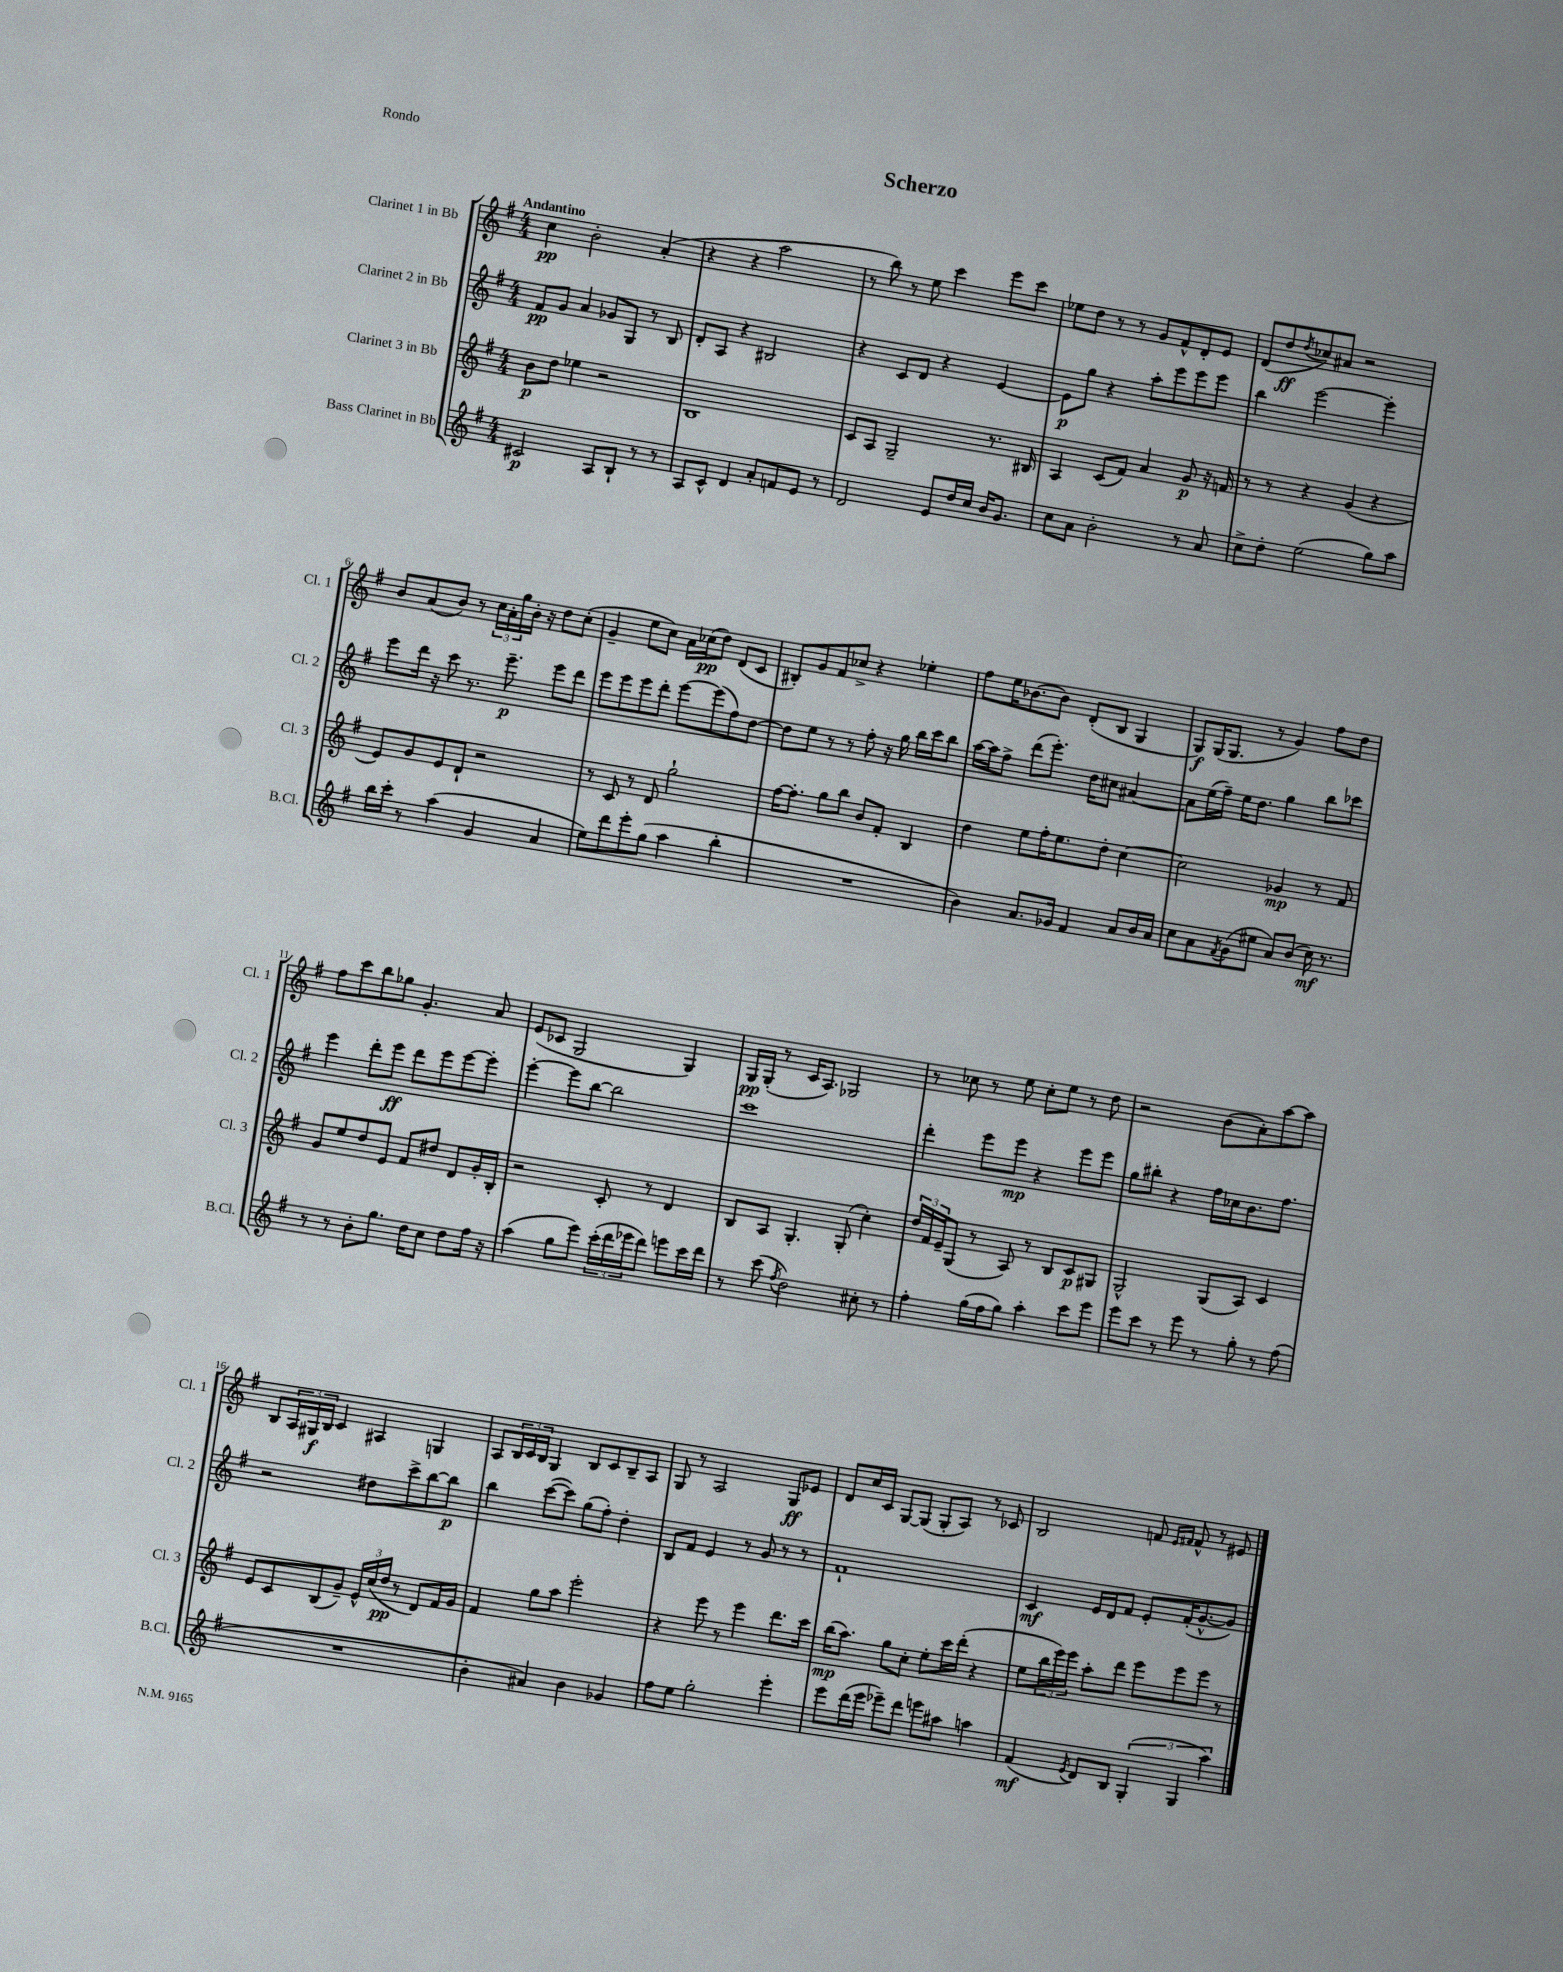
\header { title = "Scherzo" piece = "Rondo" }
<<
\new StaffGroup <<
\new Staff = "s0" \with { instrumentName = "Clarinet 1 in Bb" shortInstrumentName = "Cl. 1" } {
    \clef treble \key g \major \numericTimeSignature \time 4/4 \tempo "Andantino"
    c''4\pp b'2-. a'4-.( |
    r4 r4 a''2 |
    r8 b''8) r8 e''8 c'''4 e'''8 c'''8 |
    ees''8 d''8 r8 r8 g'8 fis'8-^ d'8-. e'8 |
    d'8( d''8\ff \acciaccatura { d''8 } ces''8) ais'8 r2 |
    b'8 a'8( b'8) r8 \tuplet 3/2 { c''16 a'16-. g''16 } b'16-. r16 d''8 c''8-.( |
    g'4-- e''8 c''8) a'16 ces''16\pp( d''8) d'8( c'8 |
    bis8-.) g'8 fis'8 ces''8-> r4 ees''4-. |
    fis''8 e''16 bes'8.~ bes'8 d'8-.( b8 g4 |
    g8\f) g16( g8. r8 g'4) fis''8 d''8 |
    fis''8 c'''8 b''8 ges''8 g'4.-. a'8 |
    e'8( ces'8 g2 g4) |
    g16\pp g16-.( r8 c'16 a8.) ges2 |
    r8 ces''8 r8 e''8 ces''8-. e''8 r8 d''8 |
    r2 b'8( a'8-.) a''8~ a''8 |
    b8 \tuplet 3/2 { a16 gis16\f b16 } c'4 ais4 g4 |
    a8 \tuplet 3/2 { b16 c'16 b16 } g4 b8 c'8 b8-- a8 |
    g8 r8 a2 g8\ff ees'8 |
    d'8 c''16 c'16 g8~ g8( g8-. a8) r8 ces'8 |
    b2 f'8 \grace { e'16 fis'16 } fis'8-^ r8 eis'8 \bar "|." |
}
\new Staff = "s1" \with { instrumentName = "Clarinet 2 in Bb" shortInstrumentName = "Cl. 2" } {
    \clef treble \key g \major \numericTimeSignature \time 4/4
    fis'8\pp g'8 a'4 ges'8 g8 r8 b8 |
    d'8-. a8 r4 bis2 |
    r4 c'8 d'8 r4 e'4~ |
    e'8\p g''8 r4 a''8-. e'''8 e'''8 e'''8 |
    b''4 e'''2~ e'''4-. |
    e'''8 d'''16 r16 c'''8 r8. e'''8.--\p e'''8 d'''8 |
    e'''8 e'''8 e'''8 d'''8-. e'''8~ e'''8( fis''8) d''8~ |
    d''8 e''8 r8 r8 fis''8-. r16 g''16 b''16 c'''16 b''8 |
    a''16~ a''16 fis''8-> d'''8( e'''8.-.) d''16 cis''8 ais'4~ |
    ais'8 e''16( fis''16--) e''16 d''8. g''4 b''8 ces'''8 |
    e'''4 d'''8-. e'''8\ff d'''8 e'''8 e'''8~ e'''8-. |
    e'''4~-. e'''8 b''8~ b''2 |
    c'''1 |
    d'''4-. e'''8 e'''8\mp r4 e'''8 e'''8 |
    g''8 bis''8-. r4 fis''16 ces''16 b'8. fis''8. |
    r2 dis''8 c'''8-> b''8~ b''8\p |
    b''4 c'''8~( c'''8) g''8( fis''8-.) d''4-. |
    b8 fis'8 e'4 r8 g'8 r8 r8 |
    fis'1-! |
    c'4\mf e'16 d'16 fis'8 e'8-. fis'16-.( g'8.~-^ g'8) \bar "|." |
}
\new Staff = "s2" \with { instrumentName = "Clarinet 3 in Bb" shortInstrumentName = "Cl. 3" } {
    \clef treble \key g \major \numericTimeSignature \time 4/4
    b'8\p d''8 ees''4 r2 |
    b1 |
    c'8 a8 g2-- r8. bis16 |
    a4 c'8( fis'8) a'4 g'8\p r16 f'16 |
    r8 r8 r4 g'4( r4 |
    e'8) g'8 e'8 d'8-! r2 |
    r8 c'8 r8 d'8 g''2-! |
    fis''16~ fis''8.-. g''8 b''8 b'8 fis'8-. b4 |
    d''4 e''8 fis''16-. e''8. d''8-. c''4~ |
    c''2 ges'4\mp r8 fis'8 |
    g'8 e''8 d''8 e'8 fis'8 dis''8 d'8 g'16-. b16-. |
    r2 c'8-. r8 d'4 |
    b8 a8 g4.-. g8-.( c''4-.) |
    \tuplet 3/2 { d''16 fis'16 e'16-- } g8( r8 a8) r8 b8 c'8\p gis8 |
    g2-^ g8( a8) c'4 |
    e'8 c'8 b8( g'8--) \tuplet 3/2 { e'16-^ c''16( d''16\pp } r8 d'8) fis'16 g'16 |
    fis'4 g''8 a''8 e'''2-. |
    r4 e'''8 r8 e'''4 d'''8. c'''16 |
    b''16\mp( a''8.) g''8 c''8-. e''8-. c'''16 d'''16-.( r4 |
    e''8 \tuplet 3/2 { b''16 e'''16) e'''16 } a''8-. d'''8 e'''8 e'''8 e'''8 r8 \bar "|." |
}
\new Staff = "s3" \with { instrumentName = "Bass Clarinet in Bb" shortInstrumentName = "B.Cl." } {
    \clef treble \key g \major \numericTimeSignature \time 4/4
    cis'2\p a8 b8-! r8 r8 |
    a8 c'8-^ d'4 a'8-. f'8 e'8 r8 |
    d'2 e'8 d''16 c''16 b'16 g'8. |
    c''8 a'8 b'2-. r8 a'8 |
    c''8-> d''8-. e''2( g''8) a''8 |
    b''16 c'''16-. r8 a''4( g'4 a'4 |
    e''8) d'''8 e'''8-. g''8( a''4 b''4-. |
    R1 |
    b'4) a'8. ges'16 fis'4 a'8 b'16 a'16 |
    c''8 a'8 \acciaccatura { fis'8 } g'8( eis''8 a'8) b'8( c''16\mf) r8. |
    r8 r8 b'8-. g''8. d''16 c''8 d''8 fis''16 r16 |
    a''4( g''8 e'''8) \tuplet 3/2 { c'''16-.( d'''16 ees'''16 } d'''8) e'''8 c'''16 d'''16 |
    r8 c'''8( \acciaccatura { fis''8 } d''2) cis''8-. r8 |
    fis''4-. g''16( fis''16 g''8) a''4-. c'''8 e'''8 |
    e'''8 c'''8 r8 e'''8 r8 g''8-. r8 fis''8( |
    R1 |
    b'4-. ais'4) b'4 ges'4 |
    fis''8 e''8 g''2-. e'''4-. |
    e'''8 d'''16( e'''16 ees'''8--) d'''8 e'''8 ais''8 a''4 |
    fis'4\mf( \acciaccatura { e'8 } d'8) b8 \tuplet 3/2 { g4-.( g4 a''4) } \bar "|." |
}
>>
>>
